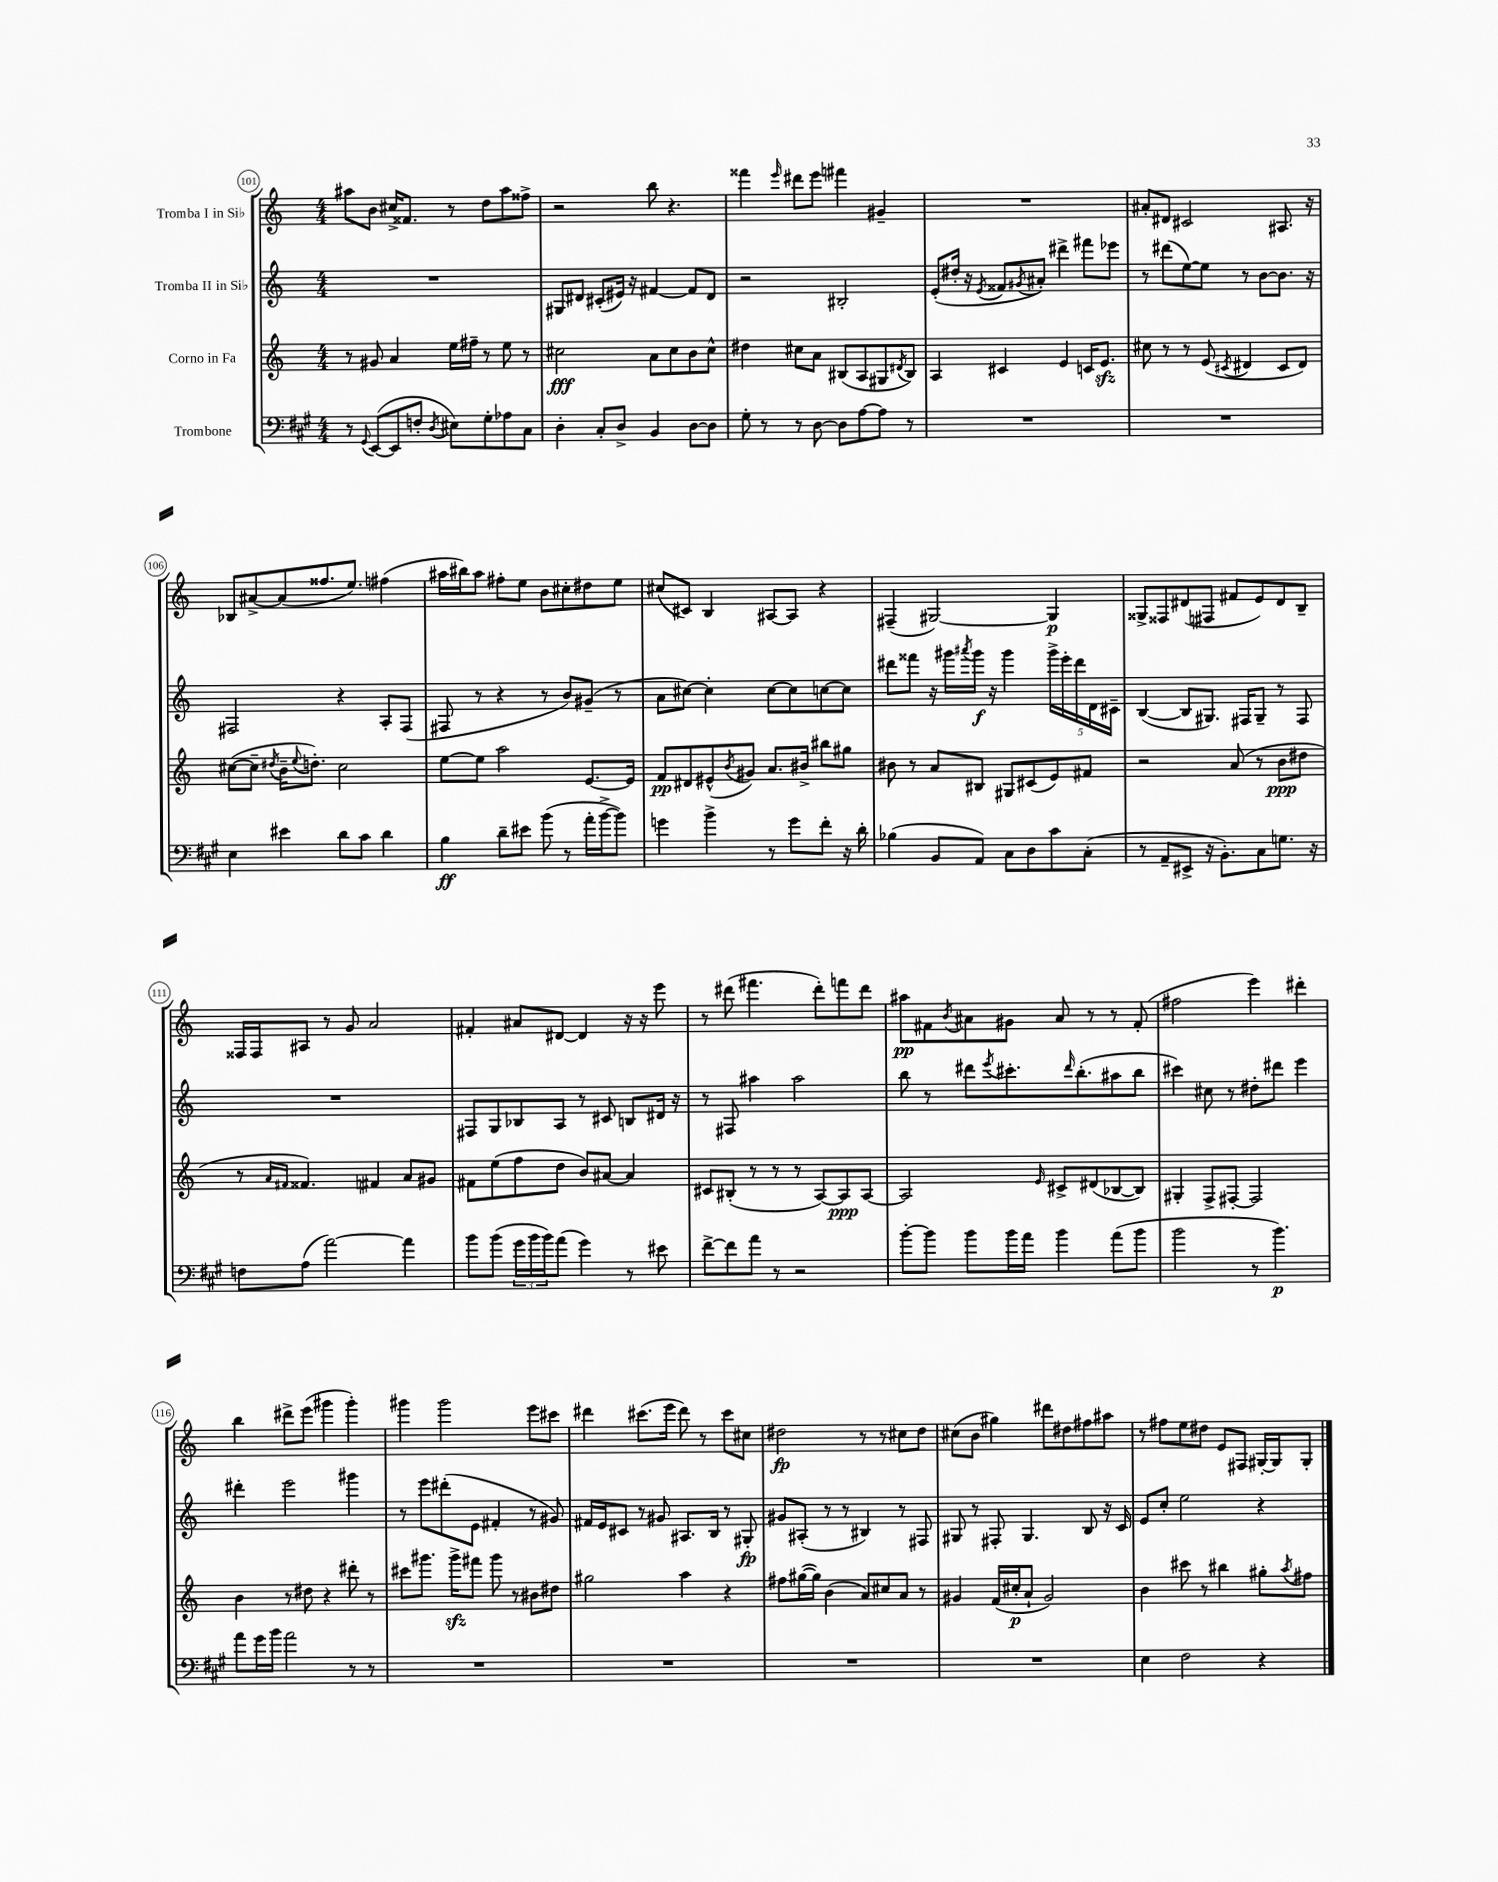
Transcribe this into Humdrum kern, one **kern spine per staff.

**kern	**dynam	**kern	**dynam	**kern	**dynam	**kern	**dynam
*part4	*part4	*part3	*part3	*part2	*part2	*part1	*part1
*staff4	*staff4	*staff3	*staff3	*staff2	*staff2	*staff1	*staff1
*I"Trombone	*	*I"Corno in Fa	*	*I"Tromba II in Si♭	*	*I"Tromba I in Si♭	*
*clefF4	*	*clefG2	*	*clefG2	*	*clefG2	*
*k[f#c#g#]	*	*k[]	*	*k[]	*	*k[]	*
*M4/4	*	*M4/4	*	*M4/4	*	*M4/4	*
=101	=101	=101	=101	=101	=101	=101	=101
8r	.	8r	.	1r	.	8aa#X\L	.
8qqGG#/	.	.	.	.	.	.	.
([8EE/L	.	8g#X/	.	.	.	8b\J	.
8EE/]	.	4a/	.	.	.	16cc#X^/KL	.
.	.	.	.	.	.	8.f##X/J	.
8Fn'/J	.	.	.	.	.	.	.
8qD/	.	.	.	.	.	.	.
8E#X\L)	.	16ee\LL	.	.	.	8r	.
.	.	16ff#X~\JJ	.	.	.	.	.
8G#'\	.	8r	.	.	.	8dd\L	.
8A-X\	.	8ee\	.	.	.	8aa#\	.
8C#\J	.	8r	.	.	.	8ff##X^\J	.
=102	=102	=102	=102	=102	=102	=102	=102
4D'\	.	2cc#X\	fff	8G#X/L	.	2r	.
.	.	.	.	8d#X/J	.	.	.
8C#'/L	.	.	.	(8c#X'/L	.	.	.
8D^/J	.	.	.	16e#X/Jk)	.	.	.
.	.	.	.	16r	.	.	.
4BB/	.	8a\L	.	[4f#X/	.	8bb\	.
.	.	8cc#\	.	.	.	4.r	.
[8D\L	.	8b\	.	8f#/L]	.	.	.
8D\J]	.	8cc#^^\J	.	8d#/J	.	.	.
=103	=103	=103	=103	=103	=103	=103	=103
8G#'\	.	4dd#X\	.	2r	.	4fff##X\	.
8r	.	.	.	.	.	.	.
.	.	.	.	.	.	16qqeee/	.
8r	.	8cc#X\L	.	.	.	8ddd#X\L	.
[8D\	.	8a\J	.	.	.	8eee\J	.
8D\L]	.	(8B#X/L	.	2B#X'/	.	4fff#X\	.
[8A\	.	8A/	.	.	.	.	.
8A\J]	.	8G#X/	.	.	.	4g#X~/	.
.	.	8qd#X/	.	.	.	.	.
8r	.	8B#/J)	.	.	.	.	.
=104	=104	=104	=104	=104	=104	=104	=104
1r	.	4A/	.	(8e'/L	.	1r	.
.	.	.	.	16dd#X'/Jk	.	.	.
.	.	.	.	16r	.	.	.
.	.	.	.	8qe/	.	.	.
.	.	4c#X/	.	8f##X/L	.	.	.
.	.	.	.	8qg#X/	.	.	.
.	.	.	.	8a#X'/J)	.	.	.
.	.	4e/	.	4ddd#X^\	.	.	.
.	.	16cn/KL	.	8fff#X\L	.	.	.
.	.	8.ezz/J	.	.	.	.	.
.	.	.	.	8eee-X\J	.	.	.
=105	=105	=105	=105	=105	=105	=105	=105
1r	.	8cc#X\	.	8r	.	8a#X'/L	.
.	.	8r	.	(8ddd#X\L	.	8d#X/J	.
.	.	8r	.	[8ee\)	.	2c#X/	.
.	.	(8e/	.	8ee\J]	.	.	.
.	.	8qc#X/	.	.	.	.	.
.	.	4d#X/	.	8r	.	.	.
.	.	.	.	[8b\L	.	.	.
.	.	8c#/L	.	8.b\J]	.	8.A#X/	.
.	.	8d#/J)	.	.	.	.	.
.	.	.	.	16r	.	16r	.
!!LO:LB:g=z
=106	=106	=106	=106	=106	=106	=106	=106
4E\	.	([8cc#X\L	.	2F#X/	.	8B-X/L	.
.	.	8cc#~\J]	.	.	.	[8a#X^/	.
.	.	8qdd#X/	.	.	.	.	.
4e#X\	.	16b~\KL	.	.	.	(8a#/]	.
.	.	8qqee/	.	.	.	.	.
.	.	8.ddn'\J)	.	.	.	.	.
.	.	.	.	.	.	8.ff##X/	.
8d\L	.	2cc#\	.	4r	.	.	.
.	.	.	.	.	.	8.ee/J)	.
8c#\J	.	.	.	.	.	.	.
4d\	.	.	.	8A'/L	.	(4ff#X\	.
.	.	.	.	(8F#/J	.	.	.
=107	=107	=107	=107	=107	=107	=107	=107
4B\	ff	[8ee\L	.	8F#X/	.	16aa#X\LL	.
.	.	.	.	.	.	16bb#X\J)	.
.	.	8ee\J]	.	8r	.	8aa#\J	.
8d~\L	.	2aa\	.	4r	.	8ff#X'\L	.
8e#X\J	.	.	.	.	.	8ee\J	.
(8b\	.	.	.	8r	.	8b\L	.
8r	.	.	.	8b/L)	.	8cc#X'\	.
16a'\LL	.	[8.e/L	.	(8g#X~/J	.	8dd#X\	.
[16b^\J	.	.	.	.	.	.	.
8b\J])	.	.	.	8r	.	8ee\J	.
.	.	16e/Jk]	.	.	.	.	.
=108	=108	=108	=108	=108	=108	=108	=108
4gn\	.	8f/L	pp	8a\L	.	(8cc#X/L	.
.	.	8d#X/	.	[8cc#X\J)	.	8c#X/J)	.
4b^\	.	(8e#X^^/	.	4cc#'\]	.	4B/	.
.	.	8qb/	.	.	.	.	.
.	.	8g#X/J)	.	.	.	.	.
8r	.	8.a/L	.	[8cc#\L	.	[8A#X/L	.
8g\L	.	.	.	8cc#\]	.	8A#/J]	.
.	.	16b#X^/Jk	.	.	.	.	.
8f#'\J	.	8bb#X\L	.	[8ccn\	.	4r	.
16r	.	8gg#X\J	.	8cc\J]	.	.	.
16d'\	.	.	.	.	.	.	.
=109	=109	=109	=109	=109	=109	=109	=109
(4B-X\	.	8b#X\	.	8ddd#X\L	.	(4F#X~/	.
.	.	8r	.	8fff##X\J	.	.	.
8BB/L	.	8a/L	.	16r	.	[2G#X/)	.
.	.	.	.	16ggg#X\LL	.	.	.
.	.	.	.	8qaaa#X/	.	.	.
8AA/J)	.	8B#X/J	.	16ggg#\JJ	f	.	.
.	.	.	.	16r	.	.	.
8C#\L	.	8G#X/L	.	4ggg#\	.	.	.
8D\	.	(8c#X/	.	.	.	.	.
8c#\	.	8e/)	.	20ggg#^\LL	.	4G#/]	p
.	.	.	.	20eee'\	.	.	.
.	.	.	.	20ddd#\	.	.	.
(8C#'\J	.	8f#X/J	.	.	.	.	.
.	.	.	.	20d\	.	.	.
.	.	.	.	20c#X~\JJ	.	.	.
=110	=110	=110	=110	=110	=110	=110	=110
8r	.	2r	.	([4B/	.	8G##X^/L	.
8AA~/L	.	.	.	.	.	8F##X/	.
8EE#X^/J	.	.	.	8B/L]	.	(8d#X/	.
16r	.	.	.	8.G#X/J)	.	8F#X/J	.
8.BB'\L)	.	.	.	.	.	.	.
.	.	(8a/	.	.	.	8f#X/L	.
.	.	.	.	16F#X/KL	.	.	.
8C#\	.	8r	.	8G#~/J	.	8e/)	.
8.Gn\J	.	8b\L	ppp	8r	.	8d#/	.
.	.	8dd#X\J	.	8F#/	.	8B~/J	.
16r	.	.	.	.	.	.	.
!!LO:LB:g=z
=111	=111	=111	=111	=111	=111	=111	=111
8Fn\L	.	8r	.	1r	.	16F##X/LL	.
.	.	.	.	.	.	16F##/J	.
.	.	16qqa/LL	.	.	.	.	.
.	.	16qqf#X/JJ	.	.	.	.	.
(8A\J	.	4.f##X/)	.	.	.	8A#X/J	.
[2a\)	.	.	.	.	.	8r	.
.	.	.	.	.	.	8g/	.
.	.	4f#X/	.	.	.	2a/	.
4a\]	.	8a/L	.	.	.	.	.
.	.	8g#X/J	.	.	.	.	.
=112	=112	=112	=112	=112	=112	=112	=112
8b\L	.	8f#X\L	.	8F#X/L	.	4f#X'/	.
(8b\J	.	(8ee\	.	8G/	.	.	.
24g#\LL	.	8ff\	.	8B-X/	.	8a#X/L	.
24b\	.	.	.	.	.	.	.
24b\J)	.	.	.	.	.	.	.
(8a\J	.	8dd\J	.	8A/J	.	[8d#X/J	.
4g#\)	.	8b/L)	.	8r	.	4d#/]	.
.	.	[8a#X/J	.	8c#X/	.	.	.
8r	.	4a#/]	.	8Bn/L	.	16r	.
.	.	.	.	.	.	16r	.
8e#X\	.	.	.	16d#X/Jk	.	8eee\	.
.	.	.	.	16r	.	.	.
=113	=113	=113	=113	=113	=113	=113	=113
[8f#^\L	.	8c#X/L	.	8r	.	8r	.
8f#\]	.	(8B#X'/J	.	8F#X/	.	(8ddd#X\	.
8a\J	.	8r	.	4aa#X\	.	4.fff#X\	.
8r	.	8r	.	.	.	.	.
2r	.	8r	.	2aa#\	.	.	.
.	.	[8A/L)	.	.	.	8ddd#'\L)	.
.	.	8A/]	ppp	.	.	8fffn\	.
.	.	[8A/J	.	.	.	8ddd#\J	.
=114	=114	=114	=114	=114	=114	=114	=114
[8b'\L	.	2A/]	.	8bb\	.	8aa#X\L	pp
8b\J]	.	.	.	8r	.	8f#X\	.
.	.	.	.	.	.	8qb/	.
8b\L	.	.	.	8ddd#X\L	.	8a#X\	.
.	.	.	.	8qeee/	.	.	.
16b\L	.	.	.	8.ccc#X'\	.	8g#X\J	.
16a\JJ	.	.	.	.	.	.	.
.	.	16qqe/	.	.	.	.	.
4b\	.	8c#X^/L	.	.	.	8a#/	.
.	.	.	.	16qqddd#/	.	.	.
.	.	.	.	(8.bb'\	.	.	.
.	.	(8d#X/	.	.	.	8r	.
(8a\L	.	[8B-X/	.	8aa#X\	.	8r	.
8b\J	.	8B-/J])	.	8bb\J	.	(8f#'/	.
=115	=115	=115	=115	=115	=115	=115	=115
2b\	.	4G#X'/	.	4ccc#X\)	.	2ff#X\	.
.	.	8F^/L	.	8cc#X\	.	.	.
.	.	[8F#X'/J	.	8r	.	.	.
8r	.	2F#/]	.	8dd#X'\L	.	4eee\)	.
4.b\)	p	.	.	8ddd#X\J	.	.	.
.	.	.	.	4eee\	.	4ddd#X'\	.
!!LO:LB:g=z
=116	=116	=116	=116	=116	=116	=116	=116
8a\L	.	4b\	.	4ddd#X'\	.	4bb\	.
16g#\L	.	.	.	.	.	.	.
16b\JJ	.	.	.	.	.	.	.
2a\	.	8r	.	2eee\	.	8ddd#X^\L	.
.	.	8dd#X\	.	.	.	(8eee\J	.
.	.	4r	.	.	.	4ggg#X\	.
8r	.	8ddd#X'\	.	4ggg#X\	.	4ggg#'\)	.
8r	.	8r	.	.	.	.	.
=117	=117	=117	=117	=117	=117	=117	=117
1r	.	8ccc#X\L	.	8r	.	4ggg#X\	.
.	.	8.ggg#X\J	.	8eee\L	.	.	.
.	.	.	.	(8ddd#X'\	.	2ggg#\	.
.	.	16ggg#zz^\KL	.	.	.	.	.
.	.	8fff#X\J	.	8e\J	.	.	.
.	.	8ggg#\	.	4f#X'/	.	.	.
.	.	8r	.	.	.	.	.
.	.	8b#X\L	.	8r	.	8eee\L	.
.	.	8dd#X\J	.	8g#X/)	.	8ccc#X\J	.
=118	=118	=118	=118	=118	=118	=118	=118
1r	.	2gg#X\	.	16f#X/LL	.	4ddd#X\	.
.	.	.	.	16e/J	.	.	.
.	.	.	.	8c#X/J	.	.	.
.	.	.	.	8r	.	(8.ccc#X\L	.
.	.	.	.	8g#X/	.	.	.
.	.	.	.	.	.	16eee\Jk	.
.	.	4aa\	.	8.A#X/L	.	8ddd#\)	.
.	.	.	.	.	.	8r	.
.	.	.	.	16B/Jk	.	.	.
.	.	4r	.	8r	.	8ccc#\L	.
.	.	.	.	8G#X'/	fp	8cc#X\J	.
=119	=119	=119	=119	=119	=119	=119	=119
1r	.	8ff#X\L	.	8g#X/L	.	2dd#X\	fp
.	.	([16gg#X\L	.	(8A#X'/J	.	.	.
.	.	16gg#\JJ])	.	.	.	.	.
.	.	(4b\	.	8r	.	.	.
.	.	.	.	8r	.	.	.
.	.	8a/L)	.	4B#X/)	.	8r	.
.	.	8cc#X/	.	.	.	8r	.
.	.	8a/J	.	8r	.	8cc#X\L	.
.	.	8r	.	8F#X/	.	8dd#\J	.
=120	=120	=120	=120	=120	=120	=120	=120
1r	.	4g#X/	.	8G#X/	.	(8cc#X\L	.
.	.	.	.	8r	.	8b\J	.
.	.	(16f/LL	.	8F#X'/	.	4gg#X\)	.
.	.	16cc#X'/J	p	.	.	.	.
.	.	8a`/J	.	4.G#/	.	.	.
.	.	2g#/)	.	.	.	8ddd#X\L	.
.	.	.	.	.	.	8dd#X\	.
.	.	.	.	8B/	.	8ff#X\	.
.	.	.	.	16r	.	8aa#X\J	.
.	.	.	.	16c/	.	.	.
=121	=121	=121	=121	=121	=121	=121	=121
4E\	.	4b\	.	8e/L	.	8r	.
.	.	.	.	8cc'/J	.	8ff#X\L	.
2F#\	.	8ccc#X\	.	2ee\	.	8ee\	.
.	.	8r	.	.	.	8dd#X\J	.
.	.	4bb#X\	.	.	.	8e/L	.
.	.	.	.	.	.	8F#X/J	.
4r	.	8gg#X'\L	.	4r	.	[16G#X'/LL	.
.	.	.	.	.	.	16G#/J]	.
.	.	8qaa/	.	.	.	.	.
.	.	8ff#X\J	.	.	.	8G#'/J	.
==	==	==	==	==	==	==	==
*-	*-	*-	*-	*-	*-	*-	*-
